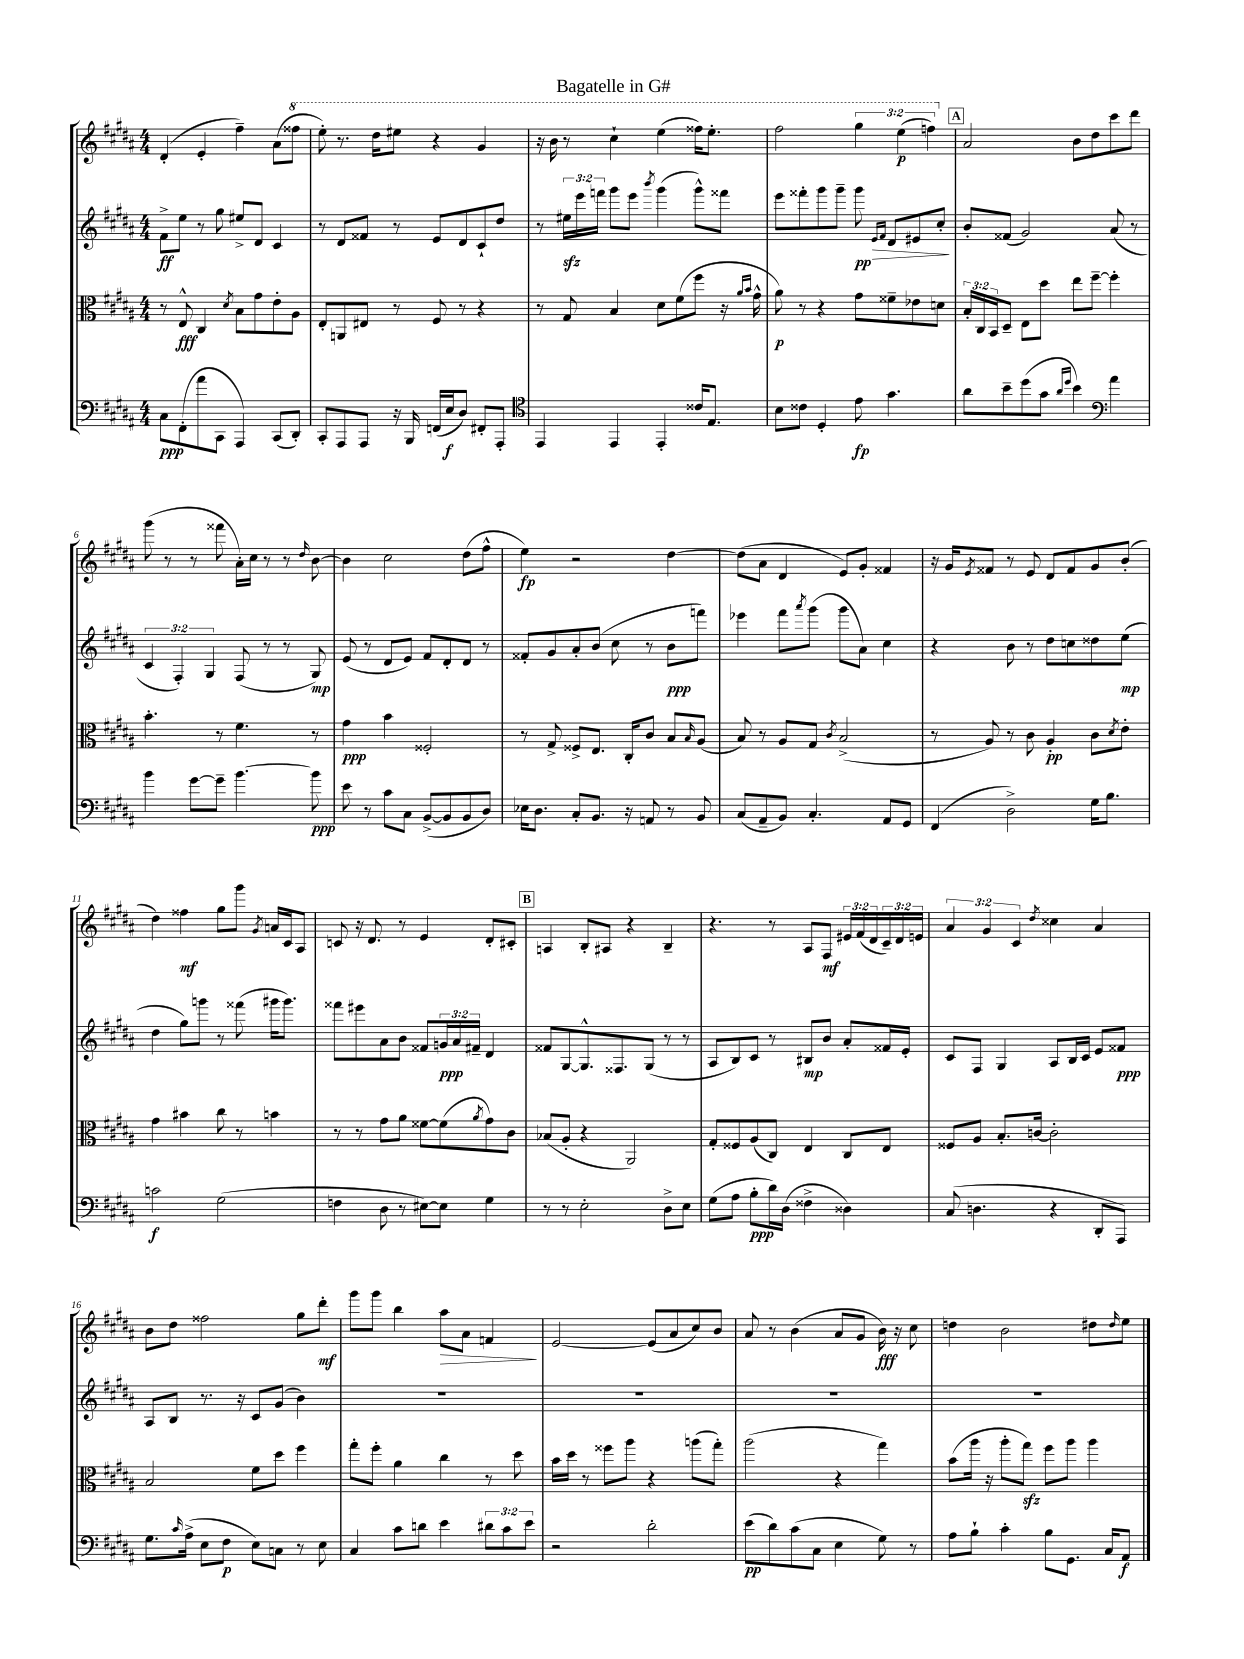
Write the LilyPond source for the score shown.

\header { title = "Bagatelle in G#" }
<<
\new StaffGroup <<
\new Staff = "s0" {
    \clef treble \key b \major \numericTimeSignature \time 4/4 \override Staff.TupletNumber.text = #tuplet-number::calc-fraction-text
    dis'4-.( e'4-. fis''4--) ais'8( \ottava #1 fisis'''8 |
    e'''8-.) r8. dis'''16 eis'''8 r4 gis''4 |
    r16 b''16 r8 cis'''4-! e'''4( fisis'''16) e'''8.-. |
    fis'''2 \tuplet 3/2 { gis'''4 e'''4\p( f'''4) \ottava #0 } |
    \mark \markup { \box "A" } ais'2 b'8 dis''8 cis'''8 dis'''8 |
    gis'''8( r8 r8 fisis'''8 ais'16-.) cis''16 r8 r8 \grace { dis''16 } b'8~ |
    b'4 cis''2 dis''8( fis''8-^ |
    e''4\fp) r2 dis''4~ |
    dis''8( ais'8 dis'4 e'8) gis'8-. fisis'4 |
    r16 gis'16 \acciaccatura { e'8 } fisis'8 r8 e'8 dis'8 fisis'8 gis'8 b'8-.( |
    dis''4) fisis''4\mf gis''8 gis'''8 \acciaccatura { gis'8 } a'16 cis'16 ais8 |
    c'8 r16 dis'8. r8 e'4 dis'8-. cis'8-. |
    \mark \markup { \box "B" } a4 b8-. ais8 r4 b4-- |
    r4. r8 ais8 fis8\mf \tuplet 3/2 { eis'16 fis'16( dis'16 } \tuplet 3/2 { cis'16--) dis'16 e'16 } |
    \tuplet 3/2 { ais'4 gis'4 cis'4 } \acciaccatura { dis''8 } cisis''4 ais'4 |
    b'8 dis''8 fisis''2 gis''8 dis'''8-.\mf |
    gis'''8 gis'''8 b''4 ais''8\> ais'8 f'4\! |
    e'2~ e'8( ais'8 cis''8) b'8 |
    ais'8 r8 b'4( ais'8 gis'8 b'16\fff) r16 cis''8 |
    d''4 b'2 dis''8 \grace { dis''16 } e''8 \bar "|." |
}
\new Staff = "s1" {
    \clef treble \key b \major \numericTimeSignature \time 4/4 \override Staff.TupletNumber.text = #tuplet-number::calc-fraction-text
    fis'8->\ff e''8 r8 gis''8 eis''8-> dis'8 cis'4 |
    r8 dis'8 fisis'8 r8 e'8 dis'8 cis'8-! dis''8 |
    r8 \tuplet 3/2 { eis''16\sfz e'''16 f'''16 } gis'''8 e'''8 \acciaccatura { b'''8 } gis'''4( gis'''8-^) fisis'''8 |
    e'''8 fisis'''8-. gis'''8 gis'''8-- gis'''8\pp\> \grace { e'16 fis'16 } dis'8 eis'8 cis''8-.\! |
    \mark \markup { \box "A" } b'8-. fisis'8( gis'2) ais'8( r8 |
    \tuplet 3/2 { cis'4 fis4-.) gis4 } fis8( r8 r8 gis8\mp) |
    e'8( r8 dis'8 e'8) fis'8 dis'8-. dis'8 r8 |
    fisis'8-. gis'8 ais'8-. b'8( cis''8 r8 b'8\ppp f'''8) |
    ees'''4 fis'''8 \acciaccatura { ais'''8 } gis'''8( gis'''8 ais'8) cis''4 |
    r4 b'8 r8 dis''8 c''8 disis''8 e''8\mp( |
    dis''4 gis''8) g'''8 r8 fisis'''8( gis'''16 gis'''8.) |
    fisis'''8 eis'''8 ais'8 b'8 fisis'8 \tuplet 3/2 { g'16\ppp ais'16 fis'16-- } dis'4 |
    \mark \markup { \box "B" } fisis'8 gis8~ gis8.-^ fisis8. gis8( r8 r8 |
    ais8 b8) cis'8 r8 bis8\mp b'8 ais'8-. fisis'16 e'16-. |
    cis'8 fis8 gis4 ais8 b16 cis'16 e'8 fisis'8\ppp |
    ais8 b8 r8. r16 cis'8 gis'8( b'4) |
    R1 |
    R1 |
    R1 |
    R1 \bar "|." |
}
\new Staff = "s2" {
    \clef alto \key b \major \numericTimeSignature \time 4/4 \override Staff.TupletNumber.text = #tuplet-number::calc-fraction-text
    r8 e8-^\fff cis4 \acciaccatura { dis'8 } b8 gis'8 e'8-. ais8 |
    e8-. a,8 eis8 r8 fis8 r8 r4 |
    r8 gis8 b4 dis'8 fis'8( fis''8 r16 \grace { ais'16 b'16 } gis'16-^ |
    ais'8\p) r8 r4 gis'8 fisis'8-- ees'8 d'8 |
    \mark \markup { \box "A" } \tuplet 3/2 { b16-. cis16 b,16 } dis8-- e8 dis''8 e''8 fis''8~-- fis''4-. |
    b'4.-. r8 fis'4. r8 |
    gis'4\ppp b'4 fisis2-. |
    r8 gis8-> fisis8-> e8. cis16-. cis'8 b8 \grace { b16 } ais8( |
    b8) r8 ais8 gis8 \acciaccatura { cis'8 } b2->( |
    r8 ais8) r8 cis'8 ais4-.\pp cis'8 \acciaccatura { dis'8 } e'8-. |
    gis'4 bis'4 cis''8 r8 b'4 |
    r8 r8 gis'8 ais'8 fisis'8~ fisis'8( \acciaccatura { ais'8 } gis'8) cis'8 |
    \mark \markup { \box "B" } bes8( ais8-. r4 ais,2) |
    gis8-. fisis8 ais8( cis8) e4 cis8 e8 |
    fisis8 ais8 b8.-. c'16~ c'2-. |
    b2 fis'8 dis''8 fis''4 |
    gis''8-. fis''8-. ais'4 cis''4 r8 dis''8 |
    b'16 dis''16 r8 fisis''8 ais''8 r4 a''8( gis''8-.) |
    ais''2( r4 gis''4) |
    b'8( ais''16 r16 ais''8-. gis''8\sfz) fis''8 ais''8 ais''4 \bar "|." |
}
\new Staff = "s3" {
    \clef bass \key b \major \numericTimeSignature \time 4/4 \override Staff.TupletNumber.text = #tuplet-number::calc-fraction-text
    cis8\ppp fis,8-.( ais'8 cis,8 ais,,4) cis,8( dis,8-.) |
    cis,8-. ais,,8 ais,,8 r16 b,,16 f,16( e16\f dis8) fis,8-. ais,,8-. |
    \clef tenor e,4 e,4 e,4-. cisis'16 e8. |
    b8 cisis'8 dis4-. e'8\fp gis'4. |
    \mark \markup { \box "A" } ais'8 b'8-- dis''8( gis'8 \grace { ais'16 dis''16 } b'4) \clef bass ais'4 |
    b'4 gis'8~ gis'8-- b'4.~ b'8\ppp |
    e'8 r8 cis'8 cis8 b,8~->( b,8 b,8 dis8) |
    ees16 dis8. cis8-. b,8. r16 a,8 r8 b,8 |
    cis8( ais,8-- b,8) cis4.-. ais,8 gis,8 |
    fis,4( dis2->) gis16 b8. |
    c'2\f gis2( |
    f4 dis8 r8 eis8~) eis8 gis4 |
    \mark \markup { \box "B" } r8 r8 e2-. dis8-> e8 |
    gis8( ais8 b8-.\ppp dis'16) dis16( fisis4-> disis4) |
    cis8( d4. r4 dis,8-. ais,,8) |
    gis8. \grace { cis'16 } ais16->( e8 fis8\p e8) c8 r8 e8 |
    cis4 cis'8 d'8 e'4 \tuplet 3/2 { dis'8 cis'8 e'8 } |
    r2 dis'2-. |
    e'8\pp( dis'8) cis'8( cis8 e4 gis8) r8 |
    ais8 b8-! cis'4-. b8 gis,8. cis16 ais,8\f \bar "|." |
}
>>
>>
